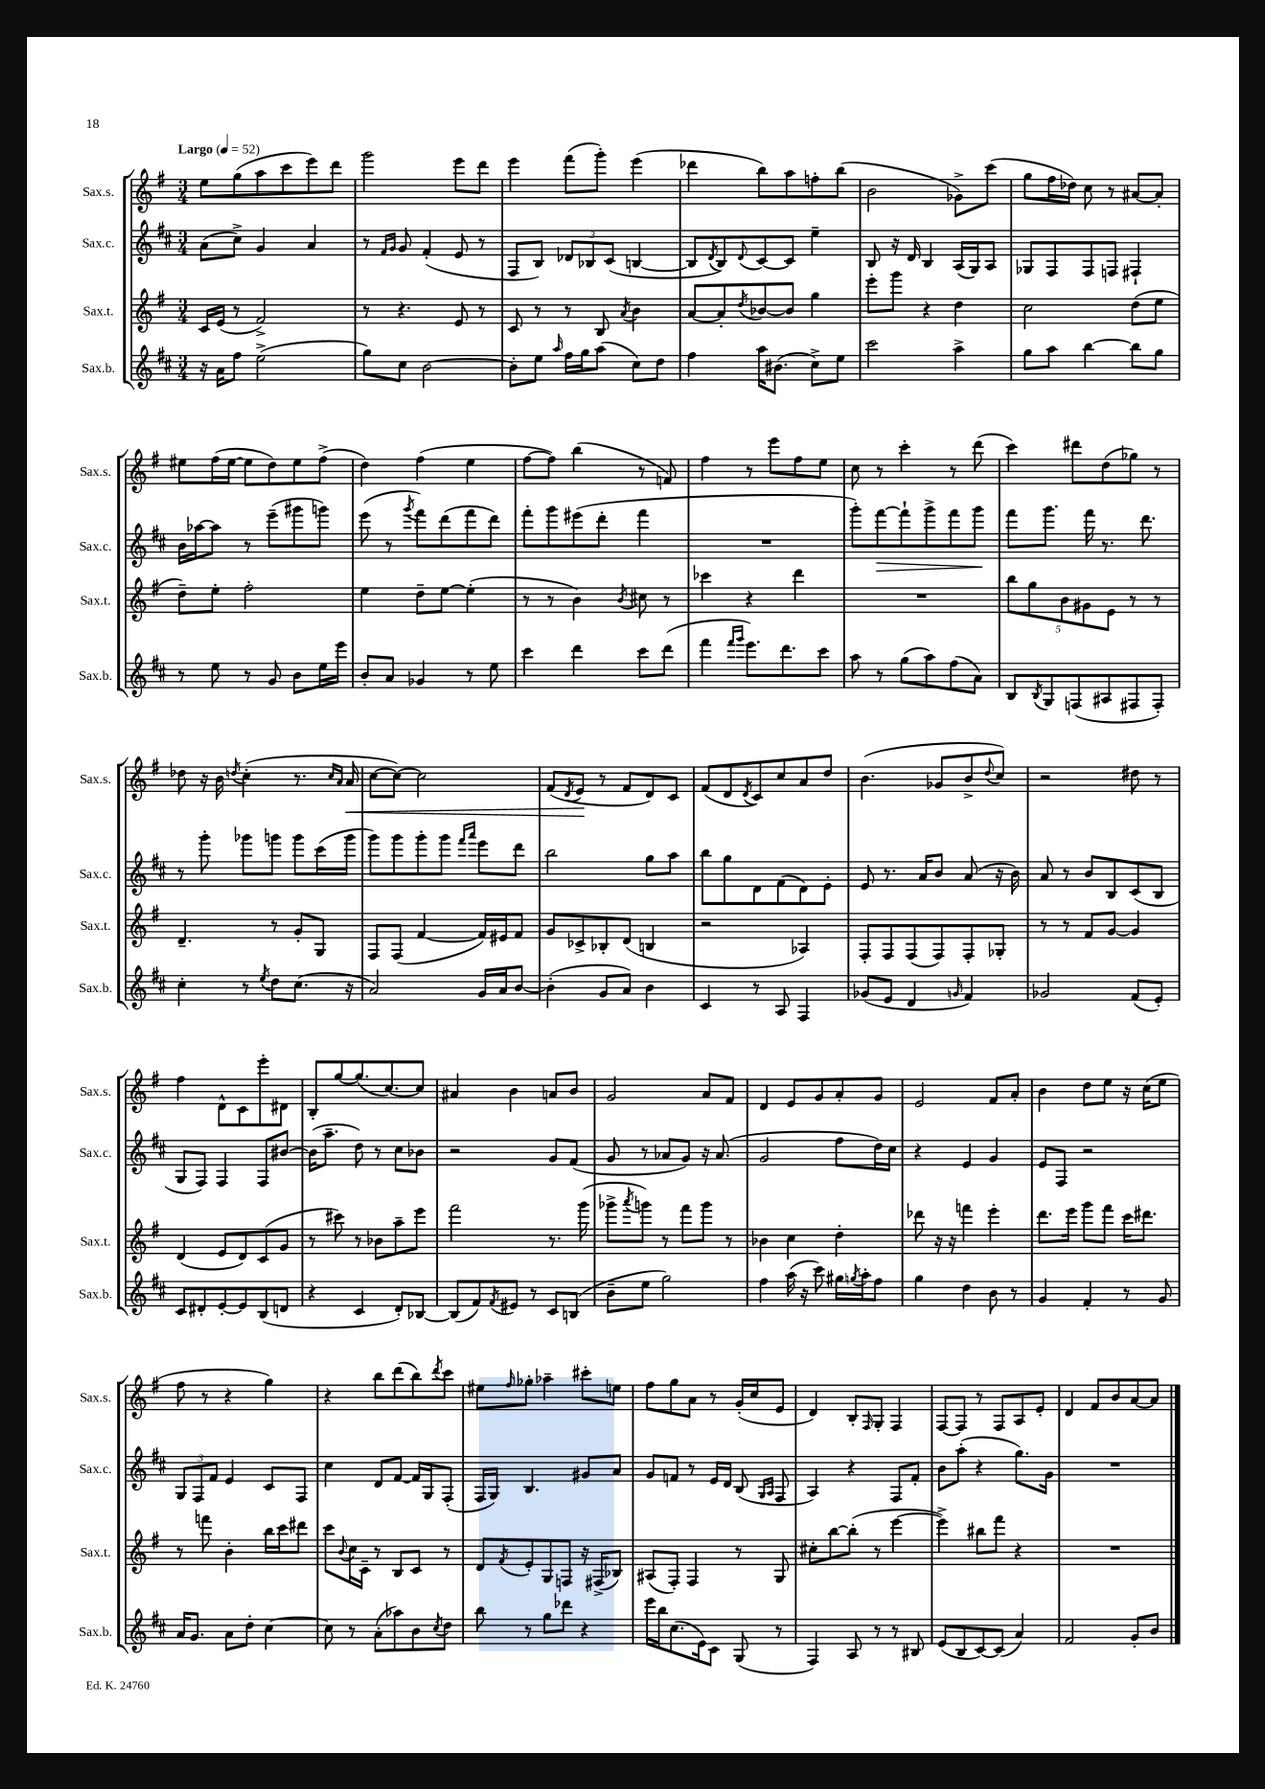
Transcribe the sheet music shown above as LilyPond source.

<<
\new StaffGroup <<
\new Staff = "s0" \with { instrumentName = "Sax.s." shortInstrumentName = "Sax.s." } {
    \clef treble \key g \major \numericTimeSignature \time 3/4 \tempo "Largo" 4 = 52
    e''8 g''8( a''8 c'''8 e'''8) d'''8 |
    g'''2 e'''8 d'''8 |
    e'''4 fis'''8( g'''8-.) e'''4( |
    des'''4 b''8) a''8 f''8-. b''8( |
    b'2 ges'8->) c'''8( |
    g''8 fis''16 des''16) c''8 r8 ais'8~ ais'8-. |
    eis''8 fis''16( eis''16~ eis''8 d''8) eis''8 fis''8->( |
    d''4) fis''4( e''4 |
    fis''8~ fis''8) b''4( r8 f'8) |
    fis''4 r8 e'''8 fis''8 e''8 |
    c''8 r8 c'''4-. r8 d'''8( |
    c'''4) dis'''8 d''8( ges''8) r8 |
    des''8 r16 b'16 \acciaccatura { d''8 } c''4-.( r8. \grace { c''16 a'16 } a'16\< |
    c''8~ c''8~) c''2 |
    fis'8( \acciaccatura { d'8 } e'8\! r8 fis'8 d'8) c'8 |
    fis'8( d'8 \acciaccatura { d'8 } c'8) c''8 a'8 d''8 |
    b'4.( ges'8 b'8-> \appoggiatura { d''8 } c''8) |
    r2 dis''8 r8 |
    fis''4 d'8-^ c'8 e'''8-. dis'8 |
    b8-. g''8~ g''8.( c''8.~) c''8 |
    ais'4 b'4 a'8 b'8 |
    g'2 a'8 fis'8 |
    d'4 e'8 g'8 a'8-. g'8 |
    e'2 fis'8 a'8-. |
    b'4 d''8 e''8 r16 c''16( e''8 |
    fis''8 r8 r4 g''4) |
    r4 b''8 d'''8( b''8) \acciaccatura { d'''8 } c'''8 |
    eis''8 \grace { fis''16 } ges''8-. aes''4-- cis'''8-. e''8 |
    fis''8 g''8 a'8 r8 g'16-.( c''16 e'8 |
    d'4) b8-. \grace { fis16 } g8-. fis4 |
    fis8~ fis8 r8 fis8 a8 e'8-. |
    d'4 fis'8 b'8 a'8~ a'8 \bar "|." |
}
\new Staff = "s1" \with { instrumentName = "Sax.c." shortInstrumentName = "Sax.c." } {
    \clef treble \key d \major \numericTimeSignature \time 3/4
    a'8( cis''8->) g'4 a'4 |
    r8 \grace { fis'16 g'16 } g'8 fis'4-.( e'8 r8 |
    fis8 b8) \tuplet 3/2 { des'8 bes8 cis'8( } b4~ |
    b8 \acciaccatura { d'8 } b8) \appoggiatura { d'8 } cis'8~ cis'8 e''4-- |
    b8 r16 d'16 b4 a16( g16) a8 |
    ges8 fis8 fis8 f8 fis4-! |
    b'16 aes''16~ aes''8 r8 e'''8--( gis'''8 g'''8) |
    e'''8( r8 \acciaccatura { g'''8 } fis'''8) d'''8( fis'''8 d'''8) |
    fis'''8-. g'''8 eis'''8( d'''8-. fis'''4 |
    R2. |
    g'''8-.) fis'''8~\> fis'''8-! g'''8-> fis'''8 g'''8\! |
    fis'''8 g'''8. fis'''16 r8. d'''8. |
    r8 g'''8-. ges'''8 g'''8 g'''8 cis'''16( g'''16 |
    g'''8) g'''8 g'''8-. g'''8 \grace { fis'''16 a'''16 } e'''8 d'''8 |
    b''2 g''8 a''8 |
    b''8 g''8 d'8 fis'8( d'8) e'8-. |
    e'8 r8. a'16 b'8 a'8( r16 b'16) |
    a'8 r8 b'8 b8 cis'8( b8 |
    g8 fis8) fis4 fis8 bis'8~ |
    bis'16( a''8.-- d''8) r8 cis''8 bes'8 |
    r2 g'8 fis'8( |
    g'8 r8 aes'8 g'8) r16 aes'8.( |
    g'2 fis''8 d''16) cis''16 |
    r4 e'4 g'4 |
    e'8 fis8 r2 |
    \tuplet 3/2 { g8 fis8 fis'8 } e'4 cis'8 fis8 |
    cis''4 d'8 fis'8~ fis'16 g16 fis8-.( |
    fis16 g16) b4. gis'8 a'8 |
    g'8 f'8 r8 e'16 d'16 b8( \grace { g16 a16 } fis8 |
    a4) r4 fis8 fis'8-. |
    b'8 a''8-.( r4 g''8.) g'16 |
    R2. \bar "|." |
}
\new Staff = "s2" \with { instrumentName = "Sax.t." shortInstrumentName = "Sax.t." } {
    \clef treble \key g \major \numericTimeSignature \time 3/4
    c'16 e'16( r8 fis'2->) |
    r8 r4. e'8 r8 |
    c'8 r8 r8 b8 \acciaccatura { a'8 } b'4 |
    a'8~ a'8-. \acciaccatura { d''8 } bes'8~ bes'8 g''4 |
    e'''8-. g'''8 r4 d''4 |
    c''2 d''8( e''8 |
    d''8--) e''8-. fis''2-. |
    e''4 d''8-- e''8~ e''4-.( |
    r8 r8 b'4) \acciaccatura { b'8 } cis''8 r8 |
    ces'''4 r4 d'''4 |
    R2. |
    \tuplet 5/4 { b''8 g''8 b'8 gis'8 e'8 } r8 r8 |
    d'4.-- r8 g'8-. g8 |
    fis8 fis8( fis'4~ fis'16) eis'16 fis'8 |
    g'8 ces'8-> bes8-. d'8( b4 |
    r2 aes4) |
    fis8-. fis8 fis8( fis8) fis8-. ges8-. |
    r8 r8 fis'8 g'8~ g'4 |
    d'4( e'8 d'8) c'8( g'8 |
    r8 cis'''8) r8 bes'8 a''8-- e'''8 |
    fis'''2 r8. g'''16( |
    ges'''8-> \acciaccatura { a'''8 } g'''8) r8 fis'''8 g'''8 r8 |
    bes'4 c''4 d''4-. |
    des'''8 r16 r16 f'''4 e'''4-. |
    d'''8. e'''16 g'''8 fis'''8 c'''16 dis'''8. |
    r8 f'''8 b'4-. b''16 c'''16 dis'''8 |
    c'''8 \appoggiatura { b'8 } c''16 c'16-- r8 b8 c'8 r8 |
    d'8 \acciaccatura { fis'8 } e'8-. g8 f8 r16 fis16->( bes8) |
    ais8( fis8-.) fis4 r8 g8 |
    cis''8-. b''8~ b''8-.( r8 e'''4~ |
    e'''4->) bis''8 fis'''8 r4 |
    R2. \bar "|." |
}
\new Staff = "s3" \with { instrumentName = "Sax.b." shortInstrumentName = "Sax.b." } {
    \clef treble \key d \major \numericTimeSignature \time 3/4
    r16 a'16 fis''8 e''2->( |
    g''8) cis''8 b'2~ |
    b'8-. e''8 \grace { a''16 } fis''16 g''16 a''8( cis''8) d''8 |
    fis''4 a''16 bis'8.( cis''8->) e''8 |
    cis'''2 a''4-> |
    g''8 a''8 b''4~ b''8 g''8 |
    r8 e''8 r8 g'8 b'8 e''16 e'''16 |
    b'8-. a'8 ges'4 r8 e''8 |
    cis'''4 d'''4 cis'''8 d'''8( |
    fis'''4 \grace { fis'''16 g'''16 } e'''8.) d'''8. cis'''8 |
    a''8 r8 g''8( a''8) fis''8( a'8) |
    b8 \acciaccatura { b8 } g8 f8( ais8 fis8 fis8-.) |
    cis''4-. r8 \acciaccatura { e''8 } d''8 cis''8.( r16 |
    a'2) g'16 a'16 b'8~ |
    b'4-.( g'8 a'8) b'4 |
    cis'4 r8 a8 fis4 |
    ges'8( e'8 d'4 \grace { g'16 } fis'4) |
    ges'2 fis'8( e'8-.) |
    cis'8 dis'8-. e'8~-. e'8 b8( d'8 |
    r4 cis'4 d'8-.) bes8~ |
    bes8( fis'8) \acciaccatura { fis'8 } eis'8 r8 cis'8 b8( |
    b'8-- e''8 g''2) |
    fis''4 a''16( r16 cis'''8) gis''16 \acciaccatura { g''8 } a''16-. fis''8 |
    g''4 d''4 b'8 r8 |
    g'4 fis'4-. r8 g'8 |
    a'16 g'8. a'8 d''8-. cis''4~ |
    cis''8 r8 a'8-.( aes''8) b'8 \acciaccatura { cis''8 } d''8 |
    b''8 r8 g''8 des'''8 r4 |
    e'''16 b''16 cis''8.( e'16) cis'8 g8( r8 |
    fis4) a8 r8 r8 bis8 |
    e'8( b8 cis'8~) cis'8( a'4) |
    fis'2 g'8-. b'8 \bar "|." |
}
>>
>>
\layout { \context { \Score \remove "Bar_number_engraver" } }
